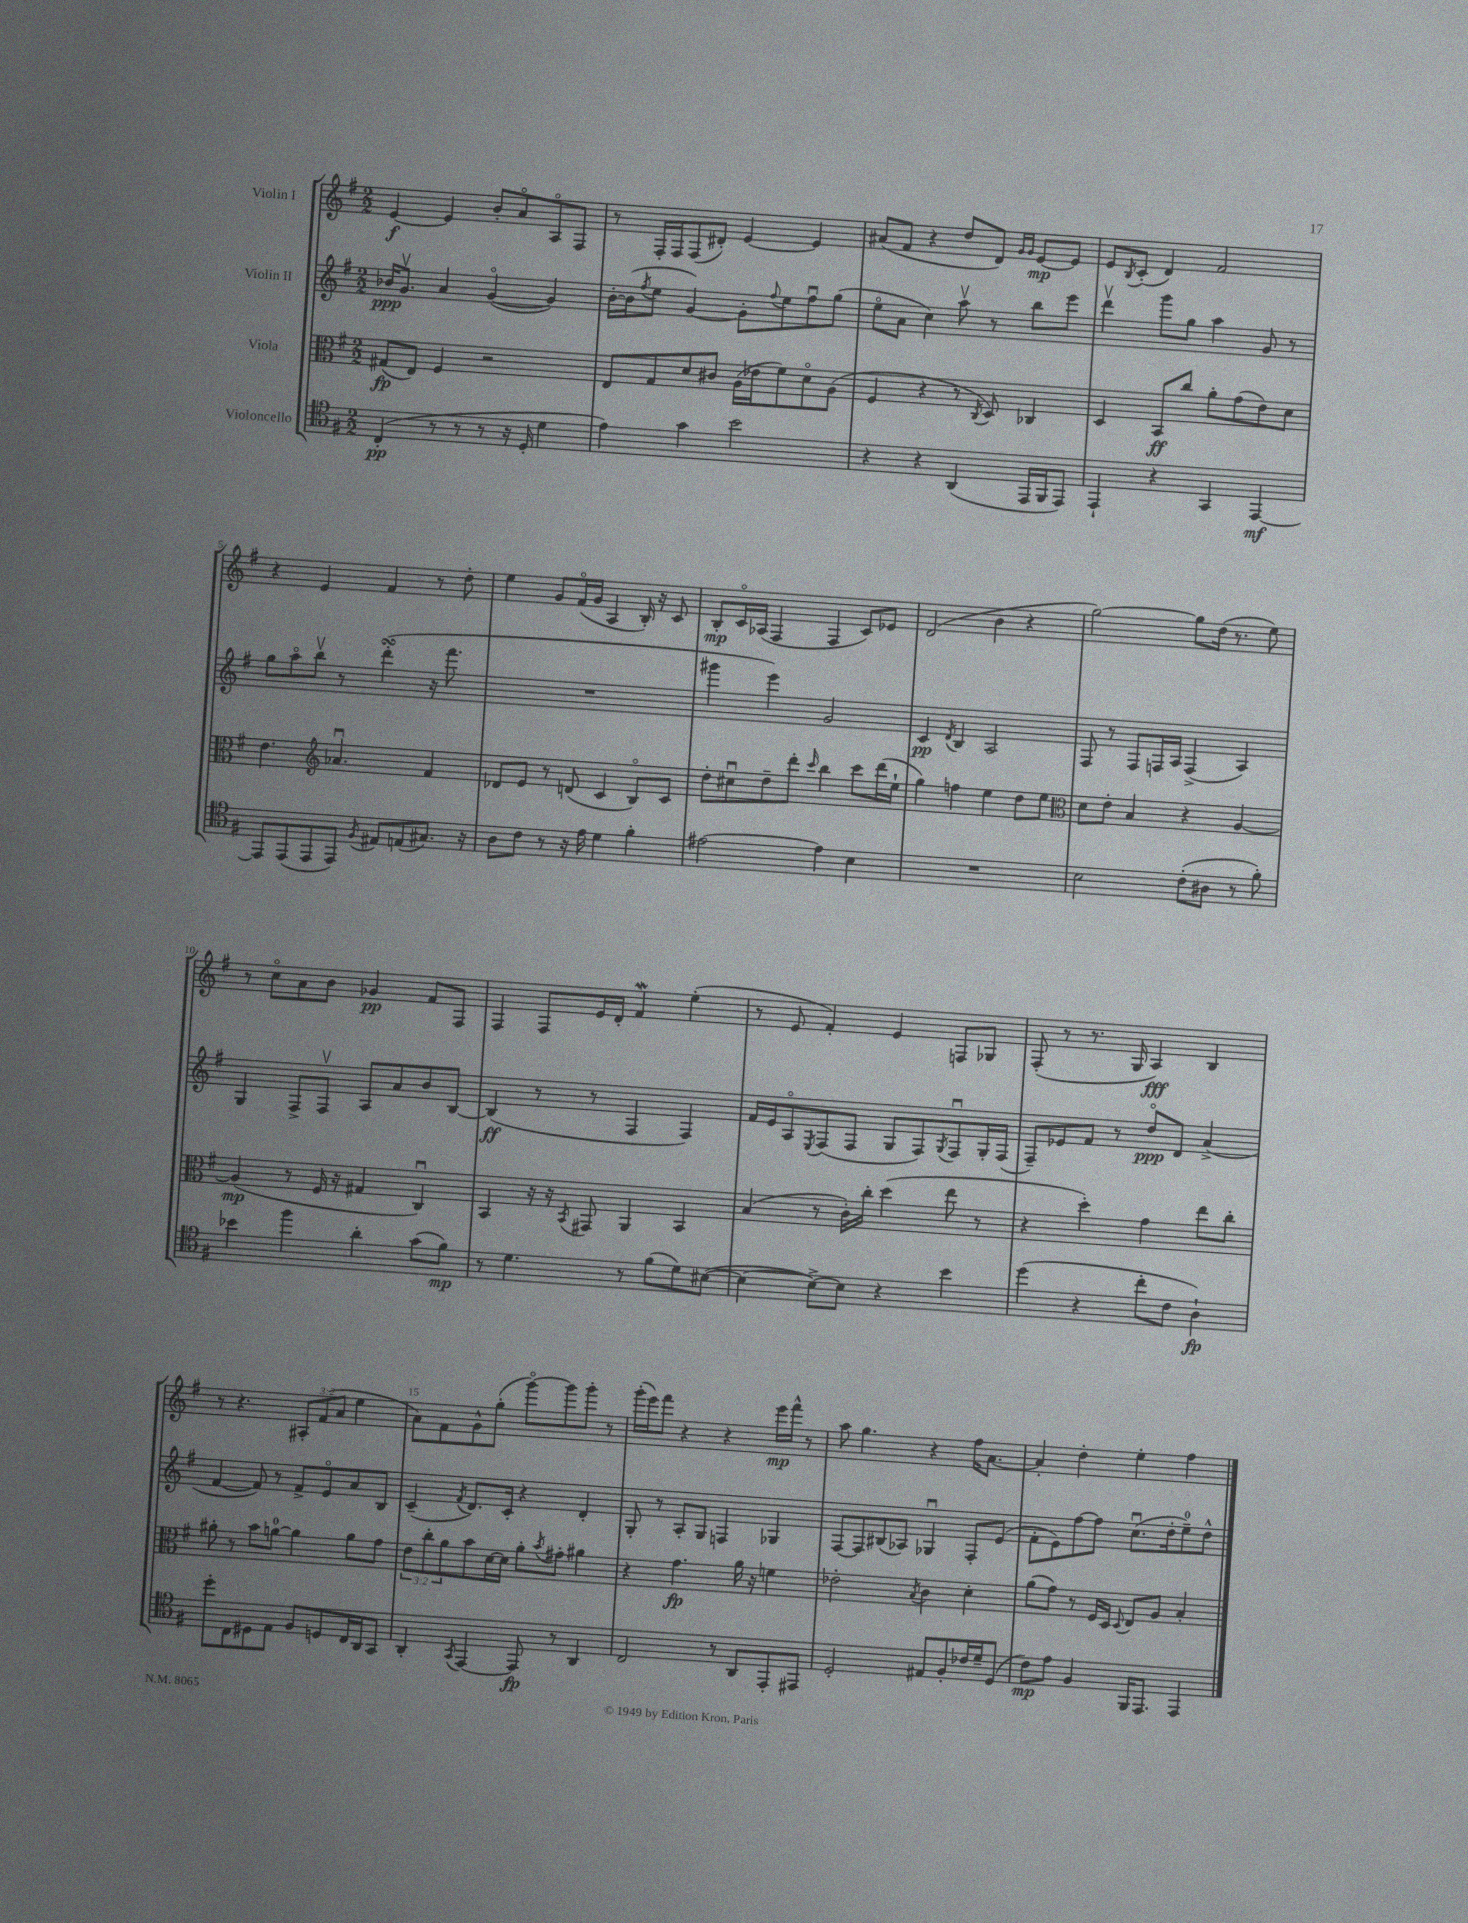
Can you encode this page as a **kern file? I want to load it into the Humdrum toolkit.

**kern	**kern	**kern	**kern
*staff4	*staff3	*staff2	*staff1
*clefC4	*clefC3	*clefG2	*clefG2
*k[f#]	*k[f#]	*k[f#]	*k[f#]
*M2/2	*M2/2	*M2/2	*M2/2
(4C'	(8G#	16b-	[4e
.	.	8.gv	.
.	8E)	.	.
8r	4F#	4a	4e]
8r	.	.	.
8r	2r	([4go	8b'
16r	.	.	8ao
16D'	.	.	.
4d	.	4g])	8Ao
.	.	.	8F#
=	=	=	=
4e)	8E	[16b'	8r
.	.	(16b]	.
.	.	8qff#	.
.	8G	8ee	16F#'
.	.	.	16F#
4g	8d	[4g)	(8F#
.	8c#	.	8d#')
2b	(16A	8g']	[4e
.	16e-	.	.
.	.	8qqff#	.
.	8f#)	8ee	.
.	8do	8ff#u	4e]
.	(8A	(8gg	.
=	=	=	=
4r	4F#	8eeo	(8a#
.	.	8a	8f#
4r	4r	4cc)	4r
(4AA	8r	8aav	8dd
.	8qC	.	.
.	8D)	8r	8d)
.	.	.	16qqg
.	.	.	16qqg
16EE	4C-	8bb	[8e
16FF#	.	.	.
8EE)	.	8eee	8e]
=	=	=	=
4EE`	4D	4dddv	8e
.	.	.	8qB
.	.	.	(8c'
4r	8BB	8ggg	4d)
.	8cc	8gg	.
4GG	8a'	4aa	2f#
.	(8g	.	.
[4EE	8e)	8g	.
.	8d	8r	.
=	=	=	=
8EE]	4.e	8gg	4r
(8EE	.	8aao	.
8EE	.	8bbv	4e
*	*clefG2	*	*
8EE)	4.a-u	8r	.
8qF#	.	.	.
8E#	.	(4ddd'	4f#
(8E	.	.	.
8.G#)	4f#	16r	8r
.	.	8.fff#	.
.	.	.	8dd'
16r	.	.	.
=	=	=	=
8A	8d-	1r	4ee
8c	8e	.	.
8r	8r	.	8g
16r	(8d	.	(16f#o
16e	.	.	16g
4d	4c	.	4A
4f#'	8Bo)	.	16B')
.	.	.	16r
.	8c	.	8c
=	=	=	=
[2e#	8dd'	4ggg#	8B'
.	8cc#u	.	16co
.	.	.	(16A-
.	8dd~	4eee)	4F#
.	8ddd'	.	.
.	16qqccc	.	.
4e#]	4bb	2g	4F#
4B	8ccc	.	8c)
.	(16ddd	.	8e-
.	16ee`	.	.
=	=	=	=
1r	4gg)	4c	(2d
.	.	8qd	.
.	4ff	4B	.
.	4ee	2A	4b
.	8dd	.	4r
.	8ee	.	.
=	=	=	=
*	*clefC3	*	*
2B	8d	8F#	[2gg)
.	8e'	8r	.
.	4B	8F#	.
.	.	16F	.
.	.	16A	.
(8c'	4r	(4F^	8gg]
8A#	.	.	(16dd
.	.	.	8.r
8r	[4A	4A)	.
8f#')	.	.	8ee)
=	=	=	=
4b-	(4A]	4G	8r
.	.	.	8cco
4ff#	8r	8F#^	8a
.	16F#	8F#v	8b
.	16r	.	.
4a'	4G#	8A	4g-
.	.	8a	.
(8g	4Cu)	8b	8f#
8f#)	.	[8B	8F#
=	=	=	=
8r	4BB	(4B]	4F#
4.d	.	.	.
.	16r	8r	8F#
.	16r	.	.
.	8qBB	.	.
.	8GG#	8r	16e
.	.	.	16d'
8r	4AA	4F#	4f#
(8f#	.	.	.
8d)	4BB	4F#)	(4ee'
([8B#	.	.	.
=	=	=	=
4B#_	(4B	16f#	8r
.	.	16e	.
.	.	8Ao	8e
.	.	8qE	.
8B#^_)	8r	(8F#	4f#')
8B#]	16c')	8F#	.
.	16cc'	.	.
4r	(4dd	8G	4e
.	.	8F#)	.
.	.	8qG	.
4b	8ee	8F#u	8F
.	8r	16G'	8G-
.	.	(16F#	.
=	=	=	=
(4dd	4r	8F#~)	(8F#'
.	.	8e-	8r
4r	4dd')	8f#	8.r
.	.	8r	.
.	.	.	16G
8cc'	4g	8ddo	4A)
8c	.	8d	.
4A`)	8ee	(4a^	4B
.	8cc'	.	.
=	=	=	=
8dd'	8a#'	[4f#	8r
8C	8r	.	4.r
8D#	8b	8f#])	.
8E	[8a	8r	.
8F#	4a]	8f#^	12A#'
.	.	.	(12f#
8D	.	8eo	.
.	.	.	12a
16C	8a	8a	4ee
16AA	.	.	.
8GG	8g	8B	.
=	=	=	=
4AA'	12e	(4c~	8a)
.	12cc'	.	.
.	.	.	8f#
.	12a	.	.
8qGG	.	8qf#	.
[4EE	8b	8.d)	8g^^
.	[16d	.	(8gg'
.	16d]	16c'	.
8EE]	8a'	4r	[8gggo)
.	8qb	.	.
8r	8g#'	.	8ggg]
4AA	4a#	4d'	8ggg'
.	.	.	8r
=	=	=	=
2C	4r	8G'	(16ggg'
.	.	.	16eee)
.	.	8r	8fff#
.	4.g	8A'	4r
.	.	8G	.
8r	.	4F	4r
8AA	16a	.	.
.	16r	.	.
8EE'	4f	4G-	16eee
.	.	.	16fff#^^
8EE#	.	.	8r
=	=	=	=
2D'	2e-'	[8F#	8aa
.	.	8F#]	4.gg
.	.	(8B#	.
.	.	8A-)	.
.	8qB	.	.
8E#	4c	4G-u	4r
8F#'	.	.	.
16c-	4d'	8F#'	16ff#
16d~	.	.	[8.a
(8D	.	(8e	.
=	=	=	=
8c)	(8a	8f#'	4a']
8e	8g)	8e)	.
4F#	8r	[8ff#	4dd'
.	16F#	8ff#]	.
.	16D	.	.
.	8qqD	.	.
16FF#	8E	(8.ccu	4ee'
8.EE	.	.	.
.	8A	.	.
.	.	16dd'	.
4EE	4B'	8ee~)	4ff#
.	.	8dd^^	.
==	==	==	==
*-	*-	*-	*-
